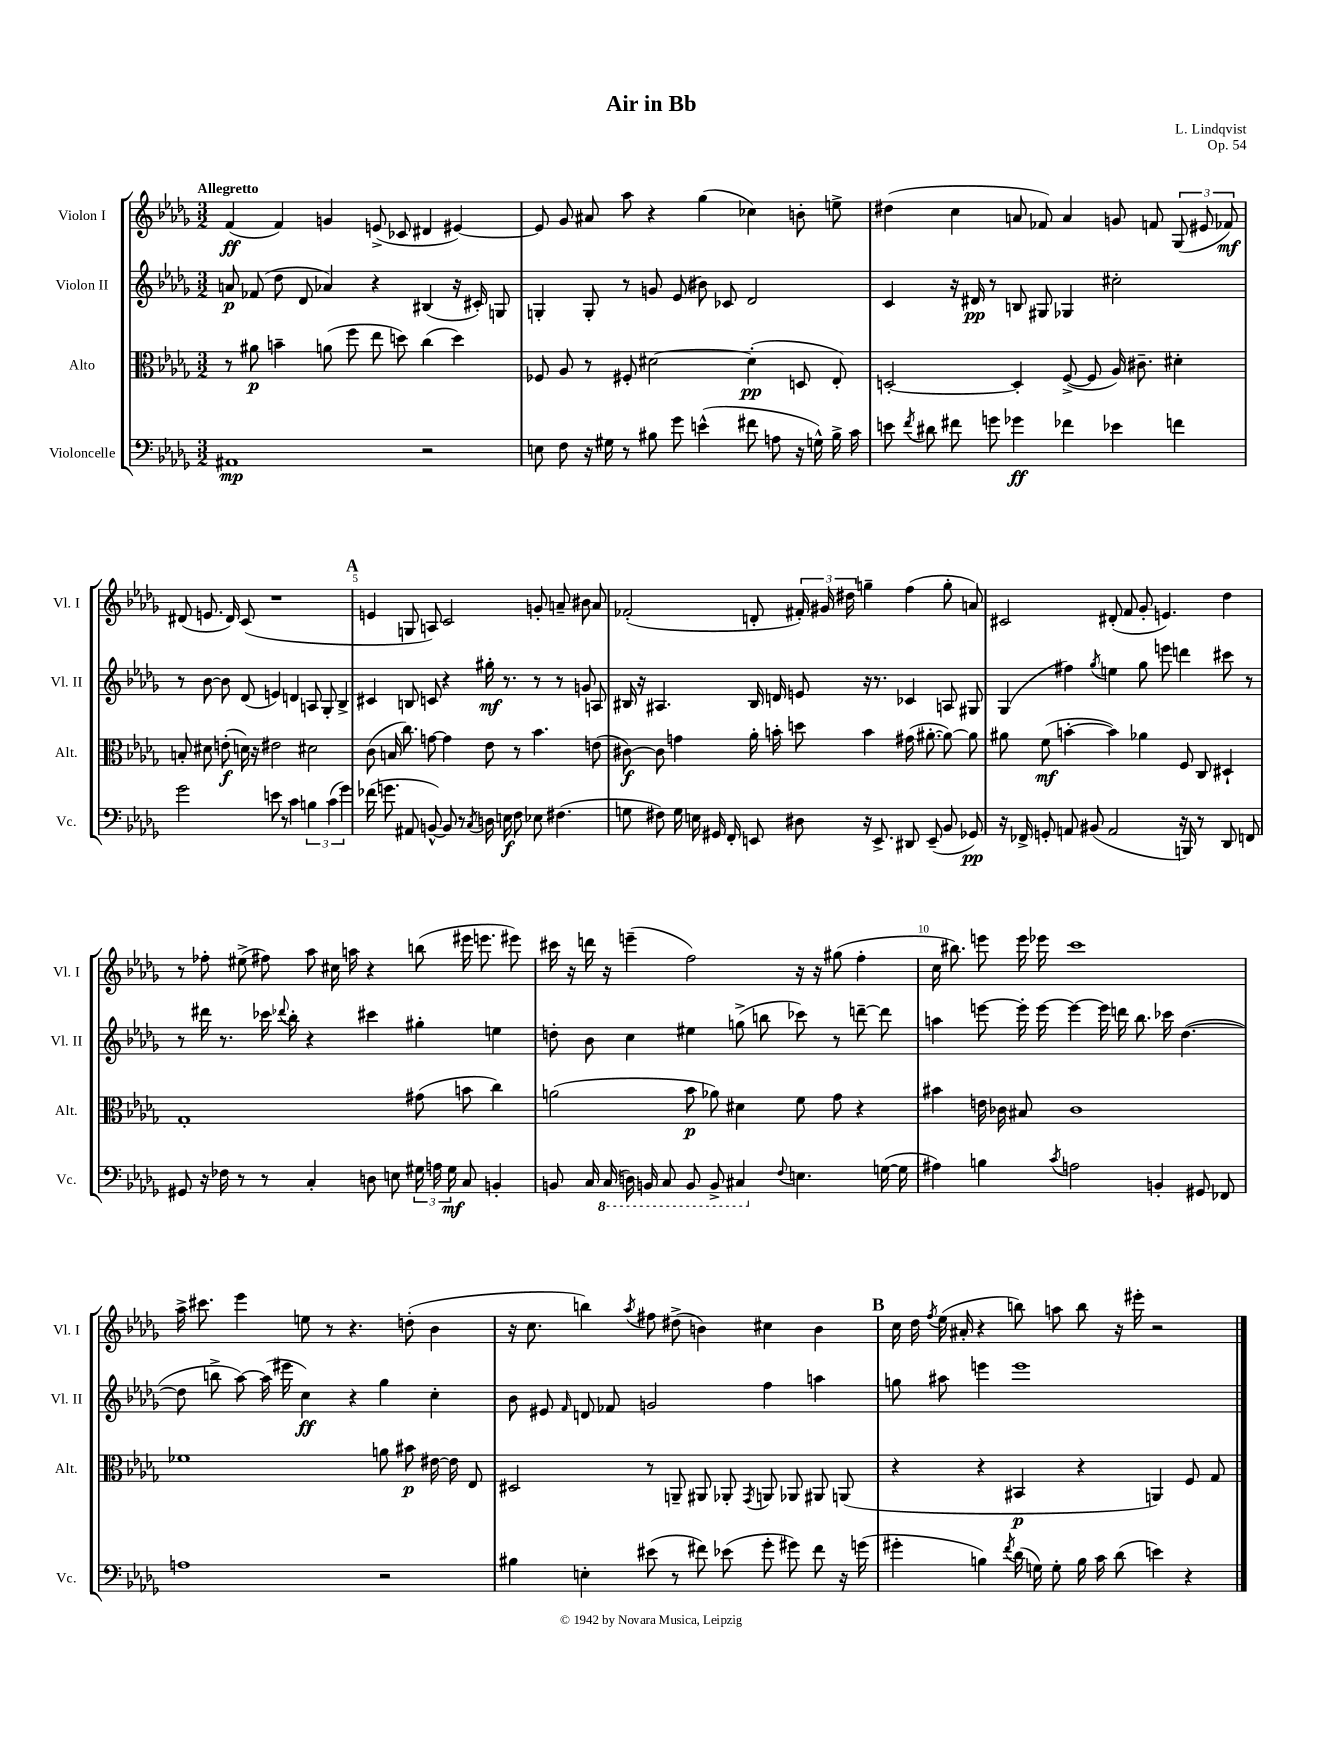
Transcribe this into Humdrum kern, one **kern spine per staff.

**kern	**kern	**kern	**kern
*staff4	*staff3	*staff2	*staff1
*clefF4	*clefC3	*clefG2	*clefG2
*k[b-e-a-d-g-]	*k[b-e-a-d-g-]	*k[b-e-a-d-g-]	*k[b-e-a-d-g-]
*M3/2	*M3/2	*M3/2	*M3/2
1AA#	8r	8a/	(4f/
.	8a#\	(8f-/	.
.	4b~\	8dd-\	4f/)
.	.	8d-/	.
.	(8a\	4a-/)	4g/
.	8ff\	.	.
.	8ee-\	4r	(8e^/
.	8dd\)	.	8c-/
2r	(4cc\	(4B#/	4d#/
.	4dd\)	16r	[4e#/)
.	.	16c#'/)	.
.	.	8G/	.
=	=	=	=
8E\	8F-/	4G'/	8e#/]
8F\	8A-/	.	8g-/
16r	8r	8G'/	8a#/
16G#\	.	.	.
8r	8F#'/	8r	8aa-\
8B#\	[2d#\	8g/	4r
8g-\	.	(8e-/	.
(4e^^\	.	8b#\)	(4gg-\
.	.	8c-/	.
8f#\	(4d#'\]	2d-/	4cc-\)
8A\	.	.	.
16r	8D/	.	8b'\
16G^^\)	.	.	.
16B#^\	8E-'/)	.	8ee^\
16c\	.	.	.
=	=	=	=
8e\	[2D'/	4c/	(4dd#\
8qf/	.	.	.
8d#\	.	.	.
8f#\	.	16r	4cc\
.	.	16d#/	.
8g\	.	8r	.
4g-\	4D'/]	8B/	8a/
.	.	8G#/	8f-/)
4f-\	([8F^/	4G-/	4a/
.	8F/]	.	.
4e-\	16A-/)	2cc#'\	8g/
.	8.c#~\	.	.
.	.	.	8f/
4f\	4d#'\	.	(12G-/
.	.	.	12e#/
.	.	.	12f-/)
=	=	=	=
2g-\	8B'/	8r	(8d#/
.	8d#\	[8b-\	8.e/
.	(8e'\	8b-\]	.
.	.	.	16d#/)
.	16d\)	(8d-/	(8c/
.	16r	.	.
8e\	2e#\	4e/)	1r
8r	.	.	.
4c\	.	4d/	.
6B\	2d#\	8A/	.
.	.	8G-'/	.
(6c\	.	.	.
.	.	4B-^/	.
6g-\)	.	.	.
=	=	=	=
(16f-\	(8c\	4c#/	4e/
8.g\	.	.	.
.	16B/	.	.
.	8.cc\)	.	.
8AA#/	.	8B/	8G/
[8BB^^/)	[8g\	8c/	8A/)
8BB/]	4g\]	4r	2c/
8r	.	.	.
8qC/	.	.	.
16D\	8e-\	16gg#'\	.
16E\	.	8.r	.
8F\	8r	.	.
8E-\	4.b-\	8r	8g'/
(4.F#\	.	8r	8a~/
.	.	8g/	8b#\
.	(8e\	8A/	8a/
=	=	=	=
8G\	[8c#\)	16B#/	(2f-'/
.	.	16r	.
8F#\)	8c#\]	4.A#/	.
16G\	4g\	.	.
16E\	.	.	.
16GG#/	.	.	.
16FF'/	.	.	.
8EE/	16a-'\	16B#/	8d'/
.	16b'\	16d/	.
8D#\	8dd\	8e/	24f#'/)
.	.	.	24g#/
.	.	.	24dd#\
16r	4b\	16r	4gg~\
8.EE^/	.	8.r	.
8DD#/	(16g#\	4c-/	(4ff\
.	[8.a#'\	.	.
(8EE~/	.	.	.
8BB-/	8a#\_)	8A/	8gg'\
8GG-/)	8a#\]	8G#/	8a/)
=	=	=	=
16r	8a#\	(4G-/	2c#/
16FF-^/	.	.	.
8GG'/	(8f\	.	.
8AA/	[4b'\	4ff#\)	.
(8BB#/	.	.	.
.	.	8qgg-/	.
2AA/	4b\])	4ee\	(8d#'/
.	.	.	8f/
.	4a-\	8gg-\	8g-'/
.	.	8eee\	4.e/)
16r	8F/	4ddd\	.
16BBB/)	.	.	.
8r	8C/	.	.
8DD-/	4D#`/	8ccc#\	4dd-\
8FF/	.	8r	.
=	=	=	=
8GG#/	1G-'	8r	8r
16r	.	16ddd#\	8ff-'\
16F-\	.	8.r	.
8r	.	.	(8ee#^\
8r	.	16ccc-\	8ff#\)
.	.	8qqddd-/	.
.	.	16bb-'\	.
4C'/	.	4r	8aa-\
.	.	.	16cc#\
.	.	.	16aa\
8D\	.	4ccc#\	4r
8E\	.	.	.
24G#\	(8g#\	4gg#'\	(8bb\
24A\	.	.	.
24G#\	.	.	.
8C/	8b\	.	16eee#\
.	.	.	8.eee\
4BB'/	4cc\)	4ee\	.
.	.	.	8eee#\)
=	=	=	=
8BB/	(2a\	8dd'\	16ccc#\
.	.	.	16r
16C/	.	8b-\	16ddd\
(16CC/	.	.	16r
16DD\)	.	4cc\	(4eee~\
16BBB/	.	.	.
8CC/	.	.	.
8BBB/	8b-\	4ee#\	2ff\)
8BBB^/	8a-\)	.	.
4CC#/	4d#\	(8gg^\	.
.	.	8bb\	.
8qqF/	.	.	.
4.E\	8f\	8ccc-\)	16r
.	.	.	16r
.	8g-\	8r	(8gg#\
.	4r	[8ddd~\	4ff'\
([16G\	.	8ddd\]	.
16G\]	.	.	.
=	=	=	=
4A#\)	4b#\	4aa\	16cc\
.	.	.	8.bb#\)
4B\	16e\	[8eee\	8eee\
.	16c-\	.	.
.	8B#/	16eee'\]	16eee\
.	.	[16eee\	16eee-\
8qc/	.	.	.
2A\	1c-	4eee\_	1ccc
.	.	16eee\]	.
.	.	16ddd\	.
.	.	8.bb-\	.
4BB'/	.	.	.
.	.	16ccc-\	.
.	.	([4.dd-\	.
8GG#/	.	.	.
8FF-/	.	.	.
=	=	=	=
1A	1f-	8dd-\]	16aa-^\
.	.	.	8.ccc#\
.	.	8bb^\	.
.	.	[8aa-\)	4eee-\
.	.	(16aa-\]	.
.	.	16eee#\	.
.	.	4cc\)	8ee\
.	.	.	8r
.	.	4r	4.r
2r	8a\	4gg-\	.
.	8b#\	.	(8dd'\
.	[16e#\	4cc'\	4b-\
.	16e#\]	.	.
.	8E-/	.	.
=	=	=	=
4B#\	2D#/	8b-\	16r
.	.	.	8.cc\
.	.	8e#/	.
.	.	16qqf/	.
4E'\	.	8d/	4bb\)
.	.	8f-/	.
.	.	.	8qaa-/
(8e#\	8r	2g/	8ff#\
8r	8AA~/	.	(8dd#^\
8f#\)	8AA#/	.	4b\)
(8e-\	8AA-'/	.	.
.	8qGG-/	.	.
8g-'\	8AA/	4ff\	4cc#\
8g#\)	8AA-/	.	.
8f#\	8AA#/	4aa\	4b\
16r	(8AA/	.	.
(16g\	.	.	.
=	=	=	=
4g#'\	4r	8gg\	16cc\
.	.	.	16dd-\
.	.	.	8qff/
.	.	8aa#\	(16ee-\
.	.	.	16a#'/
4B\)	4r	4eee\	4r
8qf/	.	.	.
(16d-\	4BB#/	1eee	8bb\)
16G\)	.	.	.
8G'\	.	.	8aa\
16B\	4r	.	8bb\
16c\	.	.	.
(8d-\	.	.	16r
.	.	.	16eee#'\
4e\)	4AA/)	.	2r
4r	8F/	.	.
.	8G-/	.	.
==	==	==	==
*-	*-	*-	*-
